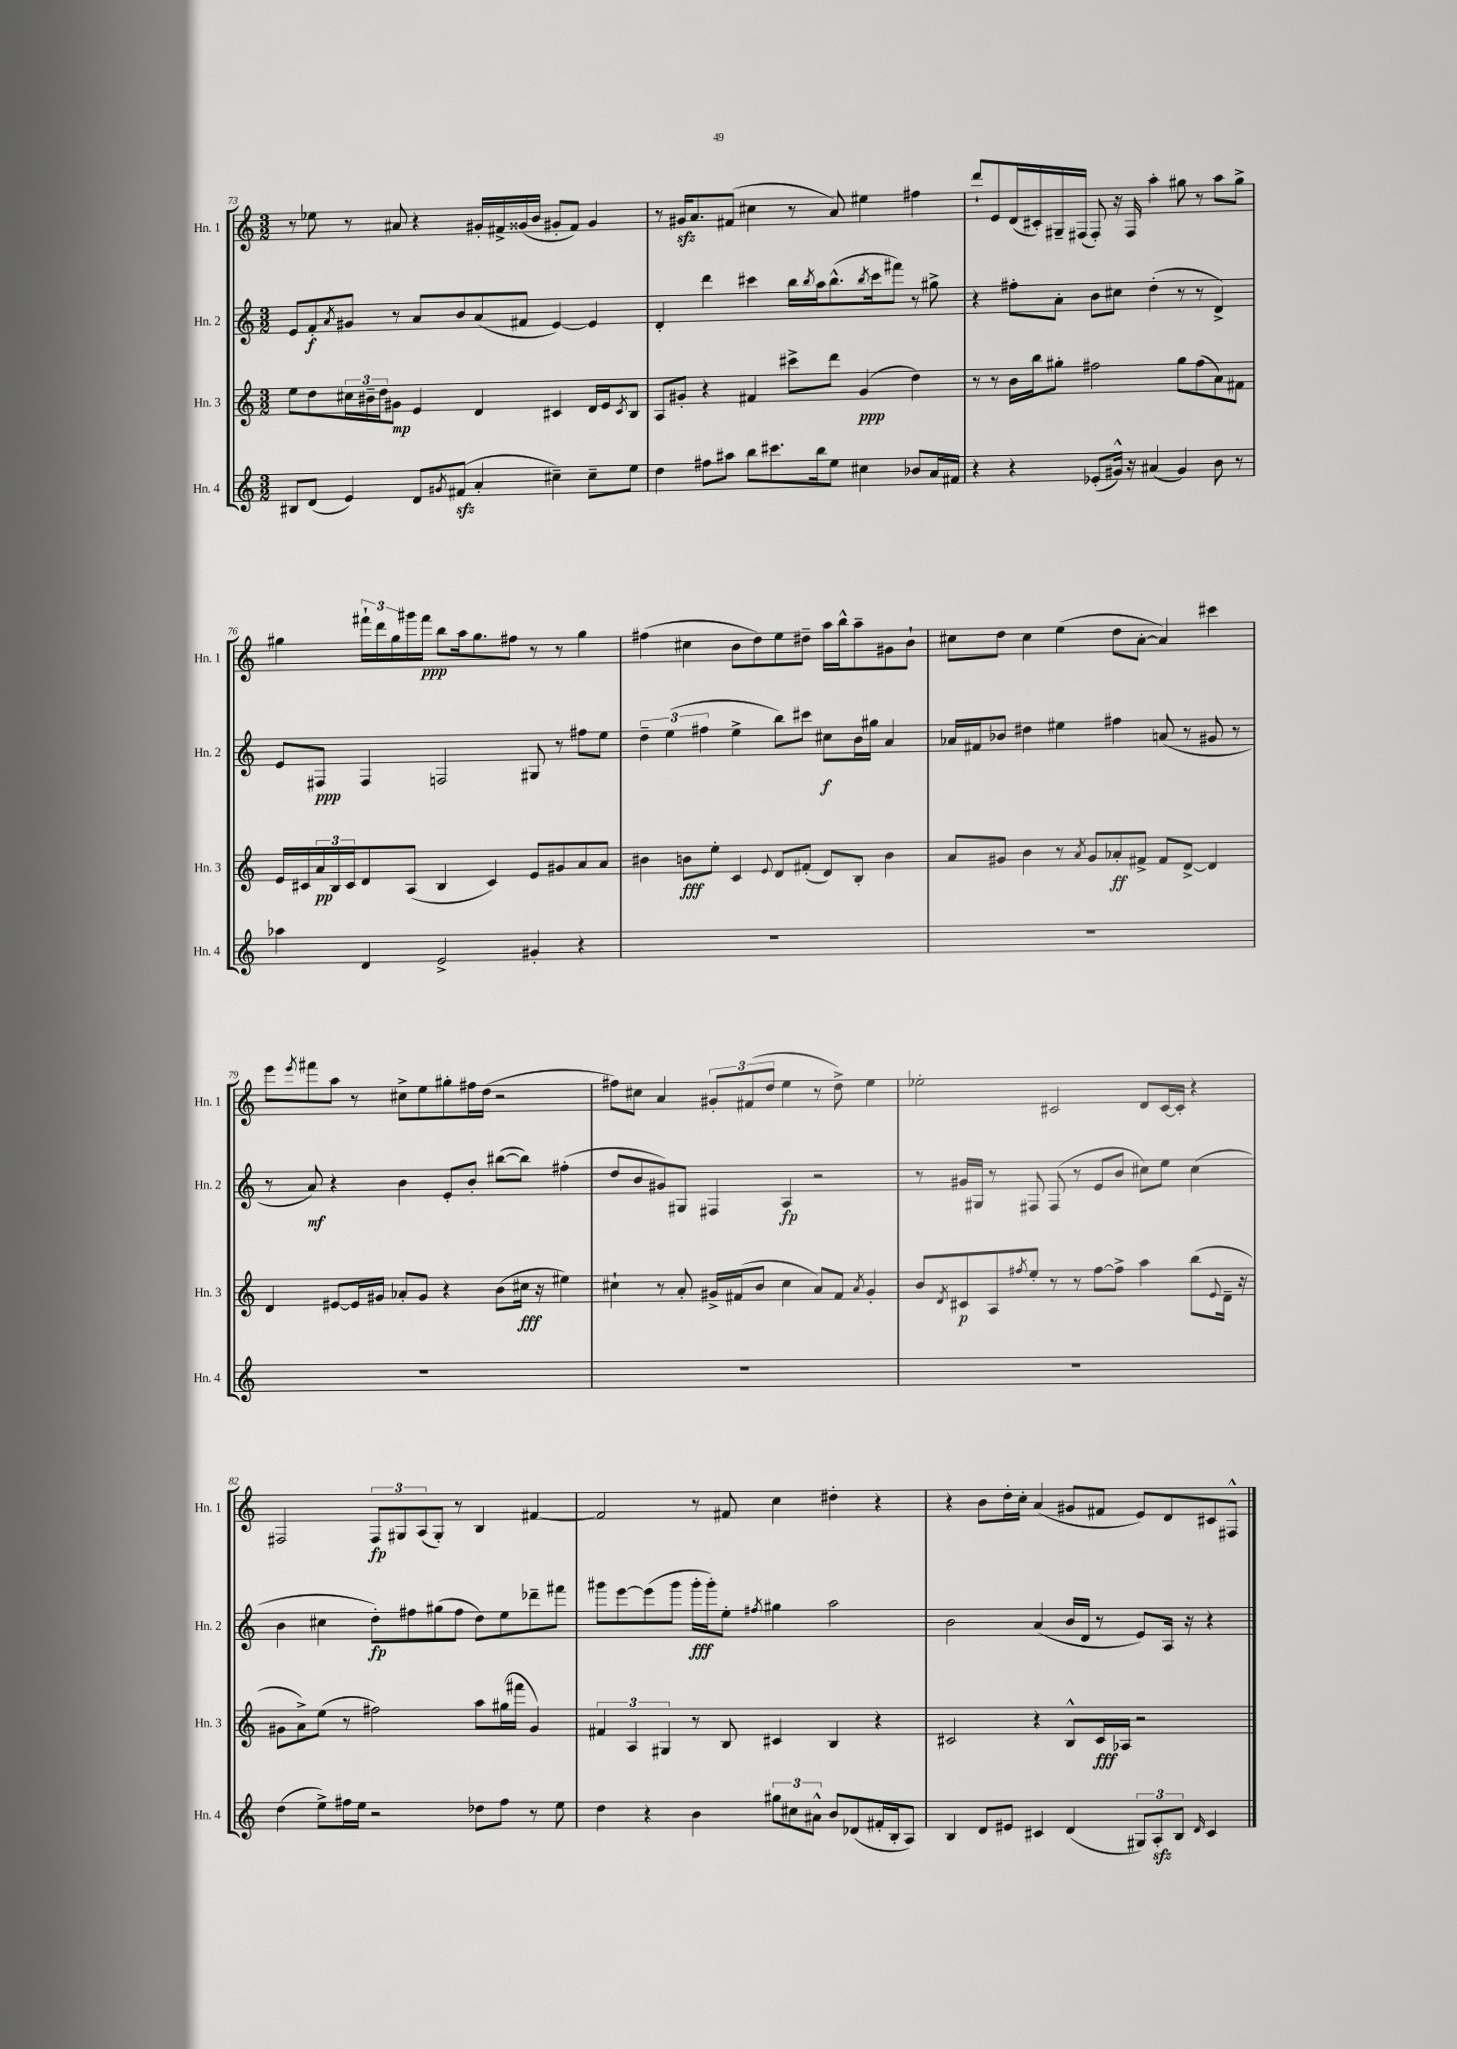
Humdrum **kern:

**kern	**kern	**kern	**kern
*staff4	*staff3	*staff2	*staff1
*clefG2	*clefG2	*clefG2	*clefG2
*k[]	*k[]	*k[]	*k[]
*M3/2	*M3/2	*M3/2	*M3/2
8B#	8ee	8e	8r
(8d	8dd	8f'	8ee-
.	.	8qa	.
4e)	24cc#	8g#	8r
.	24b#~	.	.
.	24dd	.	.
.	8g#	8r	8a#
8d	4e	8a	4r
8qg#	.	.	.
(8f#	.	8b	.
4a'	4d	(8a	16g#'
.	.	.	16f#^
.	.	8f#	(16g##
.	.	.	16b
4cc#~)	4c#	[4e)	8g#'
.	.	.	8f#)
8cc#~	16d	4e]	4g#
.	16e	.	.
.	8qc#	.	.
8ee	8B	.	.
=	=	=	=
4dd	8A	4d'	8r
.	8g#'	.	16g#
.	.	.	8.a
8ff#	4r	4ddd	.
8aa#	.	.	(8f#
8bb	4f#	4ccc#	4cc#
8.ccc#	.	.	.
.	8ccc#^	16bb	8r
.	.	8qbb	.
16bb	.	16aa	.
8ee	8ddd	(8.bb^^	8a)
4cc#	(4g#	.	4ee#
.	.	8qbb	.
.	.	16ccc#	.
.	.	8fff#)	.
8b-	4dd)	8r	4ff#
16a	.	8gg#^	.
16f#	.	.	.
=	=	=	=
4r	8r	4r	8ddd`
.	8r	.	8e
4r	16b	8ff#'	(16d
.	16bb	.	16c#')
.	8gg#'	8a'	16G#~
.	.	.	(16F#
(8e-'	2ff#	8b	8F#')
16g#^^)	.	8cc#	16r
16r	.	.	16F#
(4a#	.	(4dd'	4aa'
4g#)	8gg#	8r	8gg#
.	(8ff#	8r	8r
8b	8a)	4d^)	8aa
8r	8f#	.	8gg#^
=	=	=	=
4aa-	16e	8e	4gg#
.	16c#	.	.
.	24a	8F#	.
.	24B	.	.
.	24c#	.	.
4d	8d	4F#	24fff#`
.	.	.	24ddd
.	.	.	24gg#
.	(8A	.	16ggg#
.	.	.	16fff#
2e^	4B	2F	8bb
.	.	.	16aa
.	.	.	8.gg#
.	4c#)	.	.
.	.	.	8ff#
4g#'	8e	8G#	8r
.	8g#	8r	8r
4r	8a	8ff#	4gg#
.	8a	8ee	.
=	=	=	=
1.r	4b#	6dd~	(4ff#
.	.	(6ee	.
.	8b	.	4cc#
.	.	6ff#	.
.	8ee'	.	.
.	4c	4ee^	8b
.	.	.	8dd)
.	8qqe	.	.
.	8d	8bb)	8ee
.	(8f#'	8ccc#	8dd#~
.	8d)	8cc#	16aa
.	.	.	16bb^^
.	8B'	16b	8aa~
.	.	16gg#	.
.	4b	4a	8g#
.	.	.	8b`
=	=	=	=
1.r	8a	16a-	8cc#
.	.	16f#	.
.	8g#	8b-	8dd
.	4b	4dd#	4cc#
.	8r	4ee#	(4ee
.	8qa	.	.
.	8g#	.	.
.	8a-'	4ff#	8dd
.	8f#^	.	[8a'
.	8f#	(8a	4a])
.	[8d^	8r	.
.	4d]	8g#	4ccc#
.	.	8r	.
=	=	=	=
1.r	4d	8r	8eee
.	.	.	8qeee
.	.	8a)	8fff#
.	[8e#	4r	8aa
.	16e#]	.	8r
.	16g#	.	.
.	8a-'	4b	8cc#^
.	8g#	.	8ee
.	4r	8e'	8gg#'
.	.	8b'	16ff#
.	.	.	(16dd
.	(8b	([8bb#	2r
.	16cc#	8bb#])	.
.	16r	.	.
.	4ee#)	(4ff#'	.
=	=	=	=
1.r	4cc#`	8dd	8ff#)
.	.	8b	8cc#
.	8r	8g#)	4a
.	8a'	8G#	.
.	16g#^	4F#	12g#'
.	(16f#	.	.
.	.	.	(12f#
.	8b	.	.
.	.	.	12dd
.	4cc#	4A	4ee
.	8a)	2r	8r
.	8f#	.	8dd^)
.	8qa	.	.
.	4g#'	.	4ee
=	=	=	=
1.r	8b	8r	2ee-'
.	8qd	.	.
.	8c#	16g#	.
.	.	16G#	.
.	8A	8r	.
.	8qff#	.	.
.	8ee'	8F#	.
.	8r	(8F#	2c#
.	8r	8r	.
.	[8ff#	8e	.
.	8ff#^]	8b	.
.	4aa	8cc#)	8d
.	.	8ee	[16c#
.	.	.	16c#']
.	(8bb	(4cc#	4r
.	8qqe	.	.
.	16d~	.	.
.	16r	.	.
=	=	=	=
(4dd	8g#	4b	2F#
.	8a^)	.	.
8ee^)	(8ee	4cc#	.
16ff#	8r	.	.
16ee	.	.	.
2r	2ff#)	8dd')	12F#
.	.	.	12G#
.	.	8ff#	.
.	.	.	(12A
.	.	(8gg#	8G#')
.	.	8ff#	8r
8dd-	8aa	8dd)	4B
8ff#	(16gg#	8ee	.
.	16fff#	.	.
8r	4g#)	8ddd-~	[4f#
8ee	.	8fff#	.
=	=	=	=
4dd	6f#	8ggg#	2f#]
.	.	[8eee	.
.	6A	.	.
4r	.	(8eee]	.
.	6G#	.	.
.	.	8ggg#	.
4b	8r	16ggg#'	8r
.	.	16ggg#')	.
.	8B	8ee'	8f#
.	.	8qff#	.
12gg#	4c#	4gg#	4cc
12cc#	.	.	.
12a#^^	.	.	.
8b	4B	2aa	4dd#'
(8d-	.	.	.
16f#'	4r	.	4r
16B'	.	.	.
8A)	.	.	.
=	=	=	=
4B	2c#	2b	4r
8d	.	.	8b
8e#	.	.	16dd'
.	.	.	16cc'
4c#	4r	(4a	(4a
(4d	8B^^	16b	8g#
.	.	16d	.
.	16c#	8r	8f#
.	16A-	.	.
12G#)	2r	8e)	8e)
12A'	.	.	.
.	.	16A	8d
12B	.	.	.
.	.	16r	.
16qqd	.	.	.
4c#	.	4r	8c#
.	.	.	8F#^^
==	==	==	==
*-	*-	*-	*-
